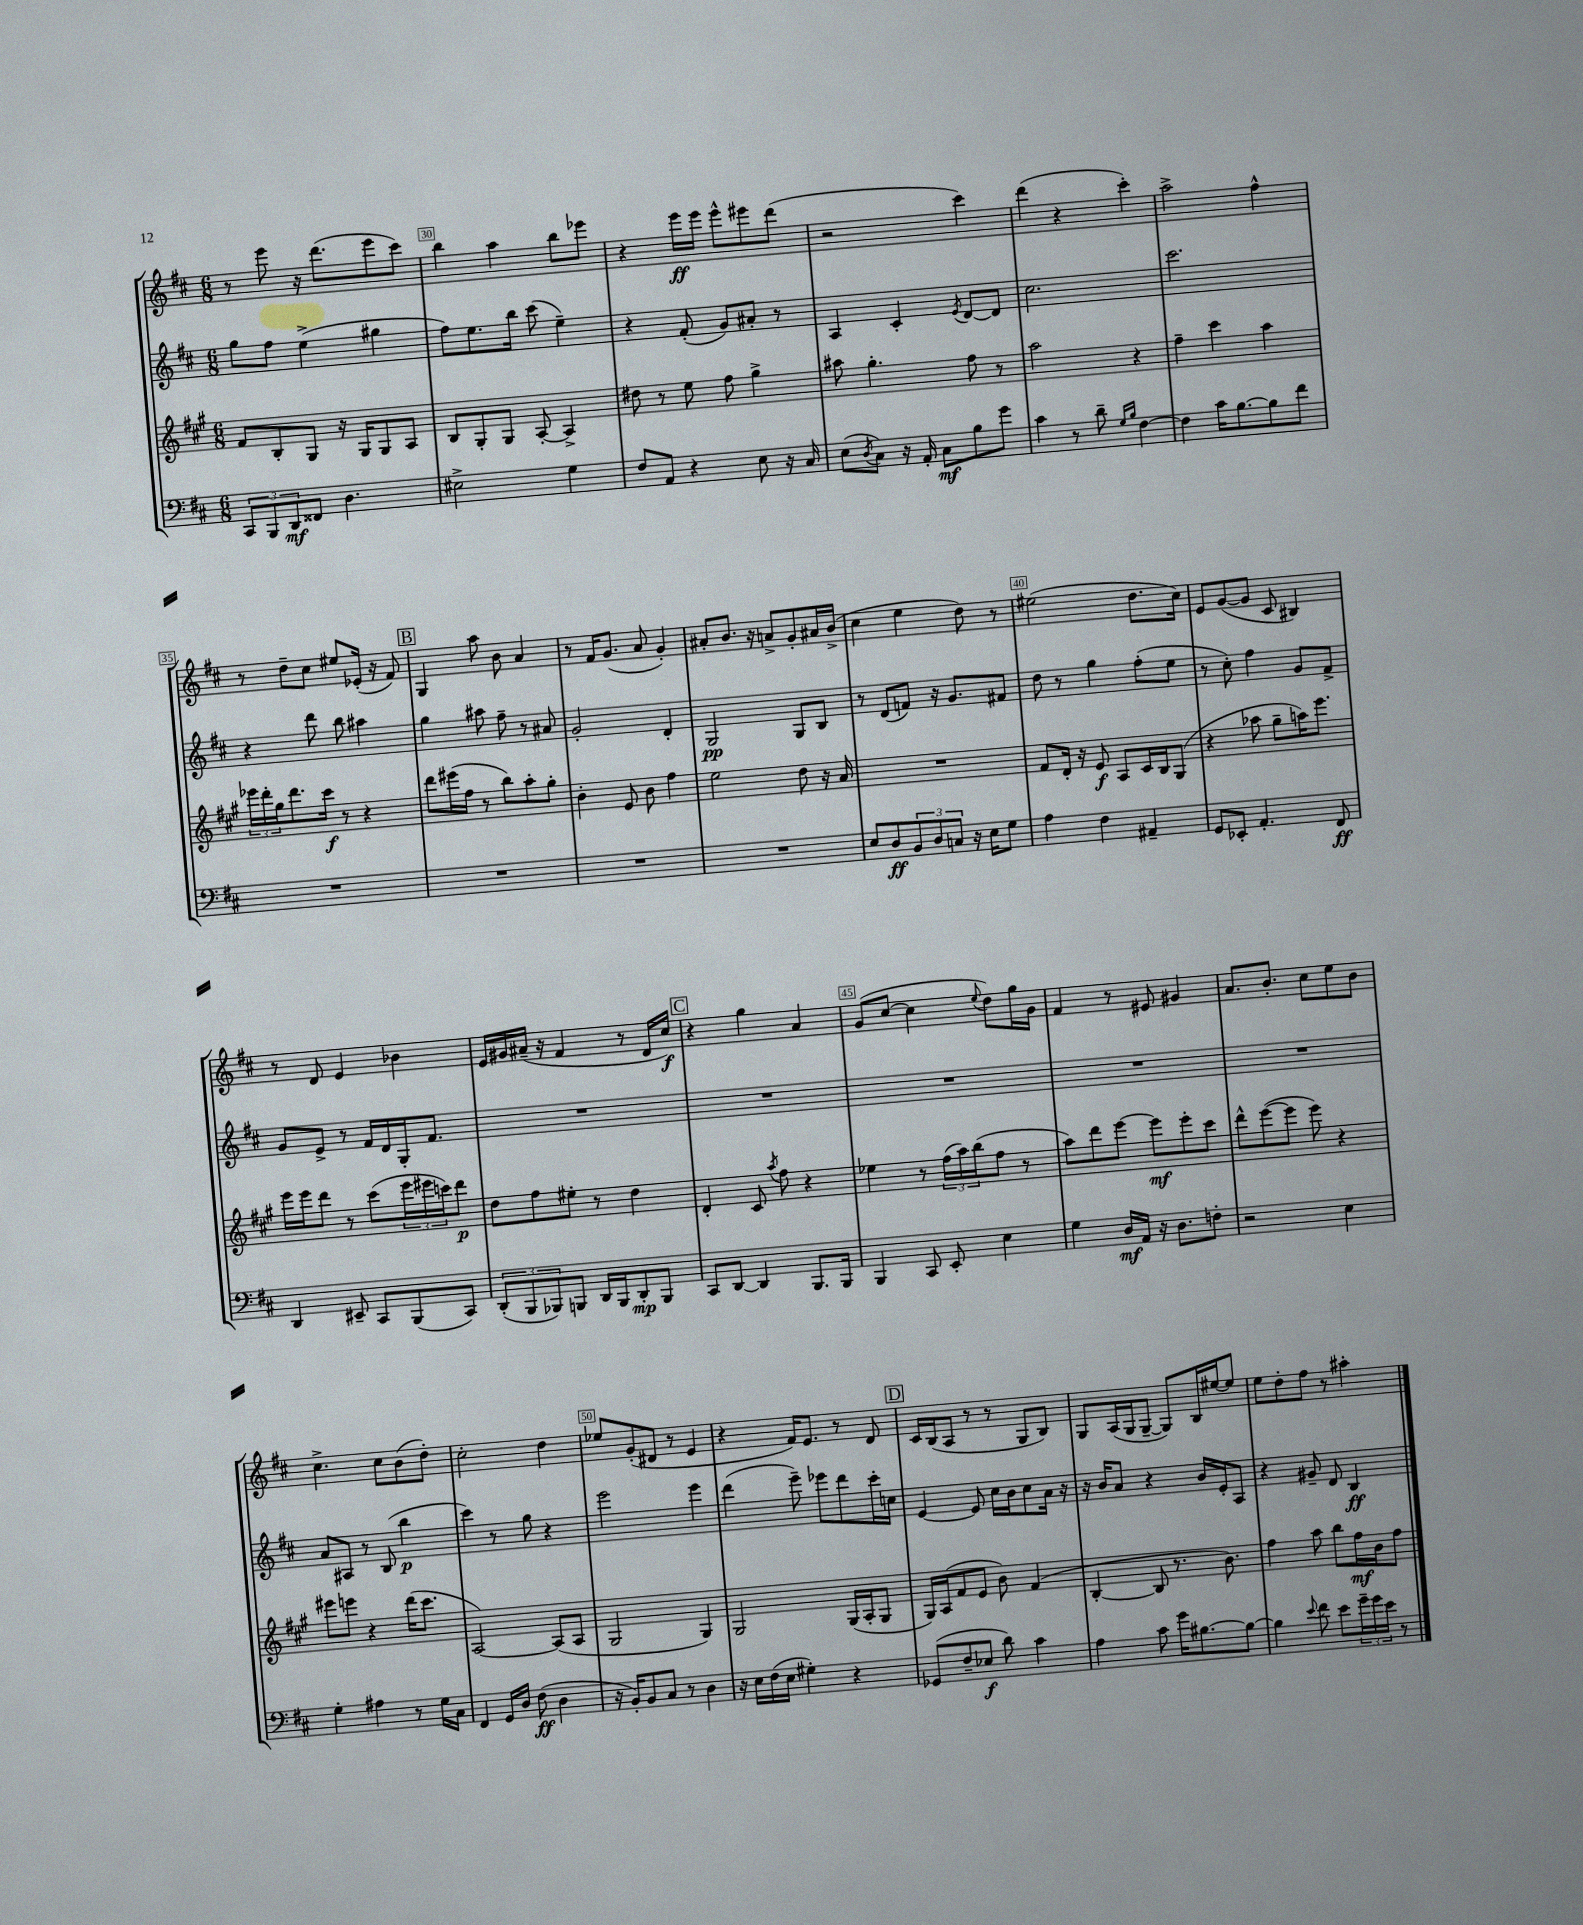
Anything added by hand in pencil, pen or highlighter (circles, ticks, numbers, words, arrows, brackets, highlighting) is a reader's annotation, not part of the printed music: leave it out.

**kern	**kern	**kern	**kern
*staff4	*staff3	*staff2	*staff1
*clefF4	*clefG2	*clefG2	*clefG2
*k[f#c#]	*k[f#c#g#]	*k[f#c#]	*k[f#c#]
*M6/8	*M6/8	*M6/8	*M6/8
12CC#	8f#	8gg	8r
12BBB	.	.	.
.	8B'	8ff#	8eee
12DD	.	.	.
8FF##	8G#	(4ee^	16r
.	.	.	(8.ddd
4.D	16r	.	.
.	16G#	.	.
.	8G#	4gg#	8eee
.	8A	.	8ccc#)
=	=	=	=
2E#^	8B	8ff#)	4bb
.	8G#'	8.ee	.
.	8G#	.	4aa
.	.	16bb	.
.	[8A'	(8ccc#	.
4G	4A^]	4ee~)	8bb
.	.	.	8eee-
=	=	=	=
8F#	8dd#	4r	4r
8AA	8r	.	.
4r	8ee	(8f#'	16eee
.	.	.	16eee
.	8ff#	8g)	8eee^^
8E	4gg#^	8a#'	8eee#
16r	.	8r	(8ddd
16C#	.	.	.
=	=	=	=
(8E	8aa#	4A	2r
8qD	.	.	.
8C#)	4.gg#'	.	.
16r	.	4c#'	.
16AA'	.	.	.
8C#	.	.	.
.	.	8qe	.
8B	8ff#	[8d	4ccc#)
8g	8r	8d]	.
=	=	=	=
4c#	2aa	2.cc#	(4ddd
8r	.	.	4r
8d~	.	.	.
16qqG	.	.	.
16qqB	.	.	.
[4F#	4r	.	4ccc#')
=	=	=	=
4F#]	4ff#~	2.ccc#	2aa^
16c#	4ccc#	.	.
[8.B	.	.	.
8B]	4aa	.	4ff#^^
8f#	.	.	.
=	=	=	=
2.r	24eee-	4r	8r
.	24ddd'	.	.
.	24gg#	.	.
.	8.ddd	.	8dd~
.	.	8ddd	8cc#
.	16ccc#	.	.
.	8r	8bb	8ee#
.	4r	4aa#	(16e-'
.	.	.	16r
.	.	.	8f#)
=	=	=	=
2.r	8ddd	4gg	4G
.	(16eee#	.	.
.	16ff#	.	.
.	8r	8aa#	8aa
.	8bb)	8ff#~	8b
.	8aa'	8r	4a
.	8gg#'	8a#	.
=	=	=	=
2.r	4b'	2g'	8r
.	.	.	16f#
.	.	.	(8.g
.	8e	.	.
.	8b	.	8a
.	4ff#	4d'	4g')
=	=	=	=
2.r	2ee	2G	8a#'
.	.	.	8.b
.	.	.	16r
.	.	.	8a^
.	8dd	8G	8g'
.	16r	8B	16a#
.	16a	.	(16b^
=	=	=	=
8E	2.r	8r	4cc#
8D	.	(8d	.
12BB	.	8f)	4ee
12D	.	.	.
.	.	16r	.
12C	.	.	.
.	.	8.g	.
16r	.	.	8dd)
16E	.	.	.
8G	.	8f#	8r
=	=	=	=
4A	8f#	8dd	(2ee#
.	16d'	8r	.
.	16r	.	.
4F#	8e	4gg	.
.	8A	.	.
4AA#~	16c#	(8ff#'	8.dd
.	16B	.	.
.	(8G#	8ee	.
.	.	.	16cc#)
=	=	=	=
8GG	4r	8r	8e
8EE-'	.	8cc#')	([8g
4.AA'	8aa-	4ff#	8g]
.	8gg#~	.	8c#
.	16aa)	8g	4B#)
.	8.eee	.	.
8FF#	.	8f#^	.
=	=	=	=
4DD	16eee	8g	8r
.	16eee	.	.
.	8ddd	8e^	8d
8EE#~	8r	8r	4e
8CC#	(8ccc#	16f#	.
.	.	16d	.
(8BBB	24eee	16G'	4b-
.	24eee#	.	.
.	.	8.f#	.
.	24ccc)	.	.
8CC#)	8ddd	.	.
=	=	=	=
(12DD'	8dd	2.r	16e
.	.	.	16g#
12BBB	.	.	.
.	8ff#	.	(16a#~
12BBB-)	.	.	.
.	.	.	16r
8BBB	8ee#'	.	4f#
16DD	8r	.	.
16BBB	.	.	.
8DD'	4dd	.	8r
8BBB	.	.	16d
.	.	.	16cc#)
=	=	=	=
8CC#	4d'	2.r	4r
[8DD	.	.	.
4DD]	8c#	.	4gg
.	8qaa	.	.
.	8ff#	.	.
8.BBB	4r	.	4a
16BBB	.	.	.
=	=	=	=
4BBB	4ee-	2.r	(8g
.	.	.	[8cc#
8CC#	8r	.	4cc#]
8EE'	(24ff#	.	.
.	24aa)	.	.
.	(24bb	.	.
.	.	.	8qqee
4E	8ff#	.	8dd)
.	8r	.	16gg
.	.	.	16g
=	=	=	=
4G	8aa)	2.r	4f#
.	8ddd	.	.
16D	[8eee	.	8r
16AA	.	.	.
16r	8eee]	.	8e#
8.D	.	.	.
.	8eee'	.	4g#
8F'	8ccc#	.	.
=	=	=	=
2r	8ddd^^	2.r	8.a
.	([8eee	.	.
.	.	.	8.b'
.	8eee]	.	.
.	8eee)	.	8cc#
4E	4r	.	8ee
.	.	.	8b
=	=	=	=
4G'	8eee#	8a	4.cc#^
.	8eee	8A#	.
4A#	4r	8r	.
.	.	(8B	8cc#
8r	(16ddd	4bb	(8b
.	8.ccc#	.	.
16G	.	.	8dd')
16C#	.	.	.
=	=	=	=
4FF#	[2A)	4ccc#)	2cc#'
16GG	.	8r	.
16D	.	.	.
(8F#	.	8gg	.
4D	(8A]	4r	4dd
.	8A	.	.
=	=	=	=
16r	2G#	2eee	8ee-
16BB')	.	.	.
8BB	.	.	(8g'
8C#	.	.	8d#
8r	.	.	8r
4D	4G#)	4eee	4e
=	=	=	=
16r	2G#	(4ddd	4r
16E	.	.	.
(16F#	.	.	.
16E	.	.	.
4G#')	.	8eee~)	16f#)
.	.	.	8.e
.	.	8eee-	.
4r	(16G#	8ddd	8r
.	16A'	.	.
.	8G#	16ccc#'	8d
.	.	16cc	.
=	=	=	=
(8GG-	16G#)	[4e	16c#
.	(16A	.	(16B
8F#~	8f#	.	8A
8E-	8e	8e]	8r
8d)	8b)	16cc#	8r
.	.	16b	.
4c#	(4f#	8cc#	8G
.	.	16a	8B)
.	.	16r	.
=	=	=	=
4A	[4B'	16r	8G
.	.	16b	.
.	.	8a	(16A
.	.	.	16G
8c#	8B]	4r	[8G~
16g	8.r	.	8G])
[8.B#	.	.	.
.	.	16b	16B
.	8.b)	16e'	[16ee#
8B#_	.	8A	8ee#]
=	=	=	=
4B#]	4ff#	4r	8ee
.	.	.	8dd'
8qqe	.	.	.
8f#	8aa	8g#~	8ff#
8e	8bb	8d	8r
24g~	16ff#	4B	4aa#'
24g	.	.	.
.	16b	.	.
24e	.	.	.
8r	8ff#	.	.
==	==	==	==
*-	*-	*-	*-
